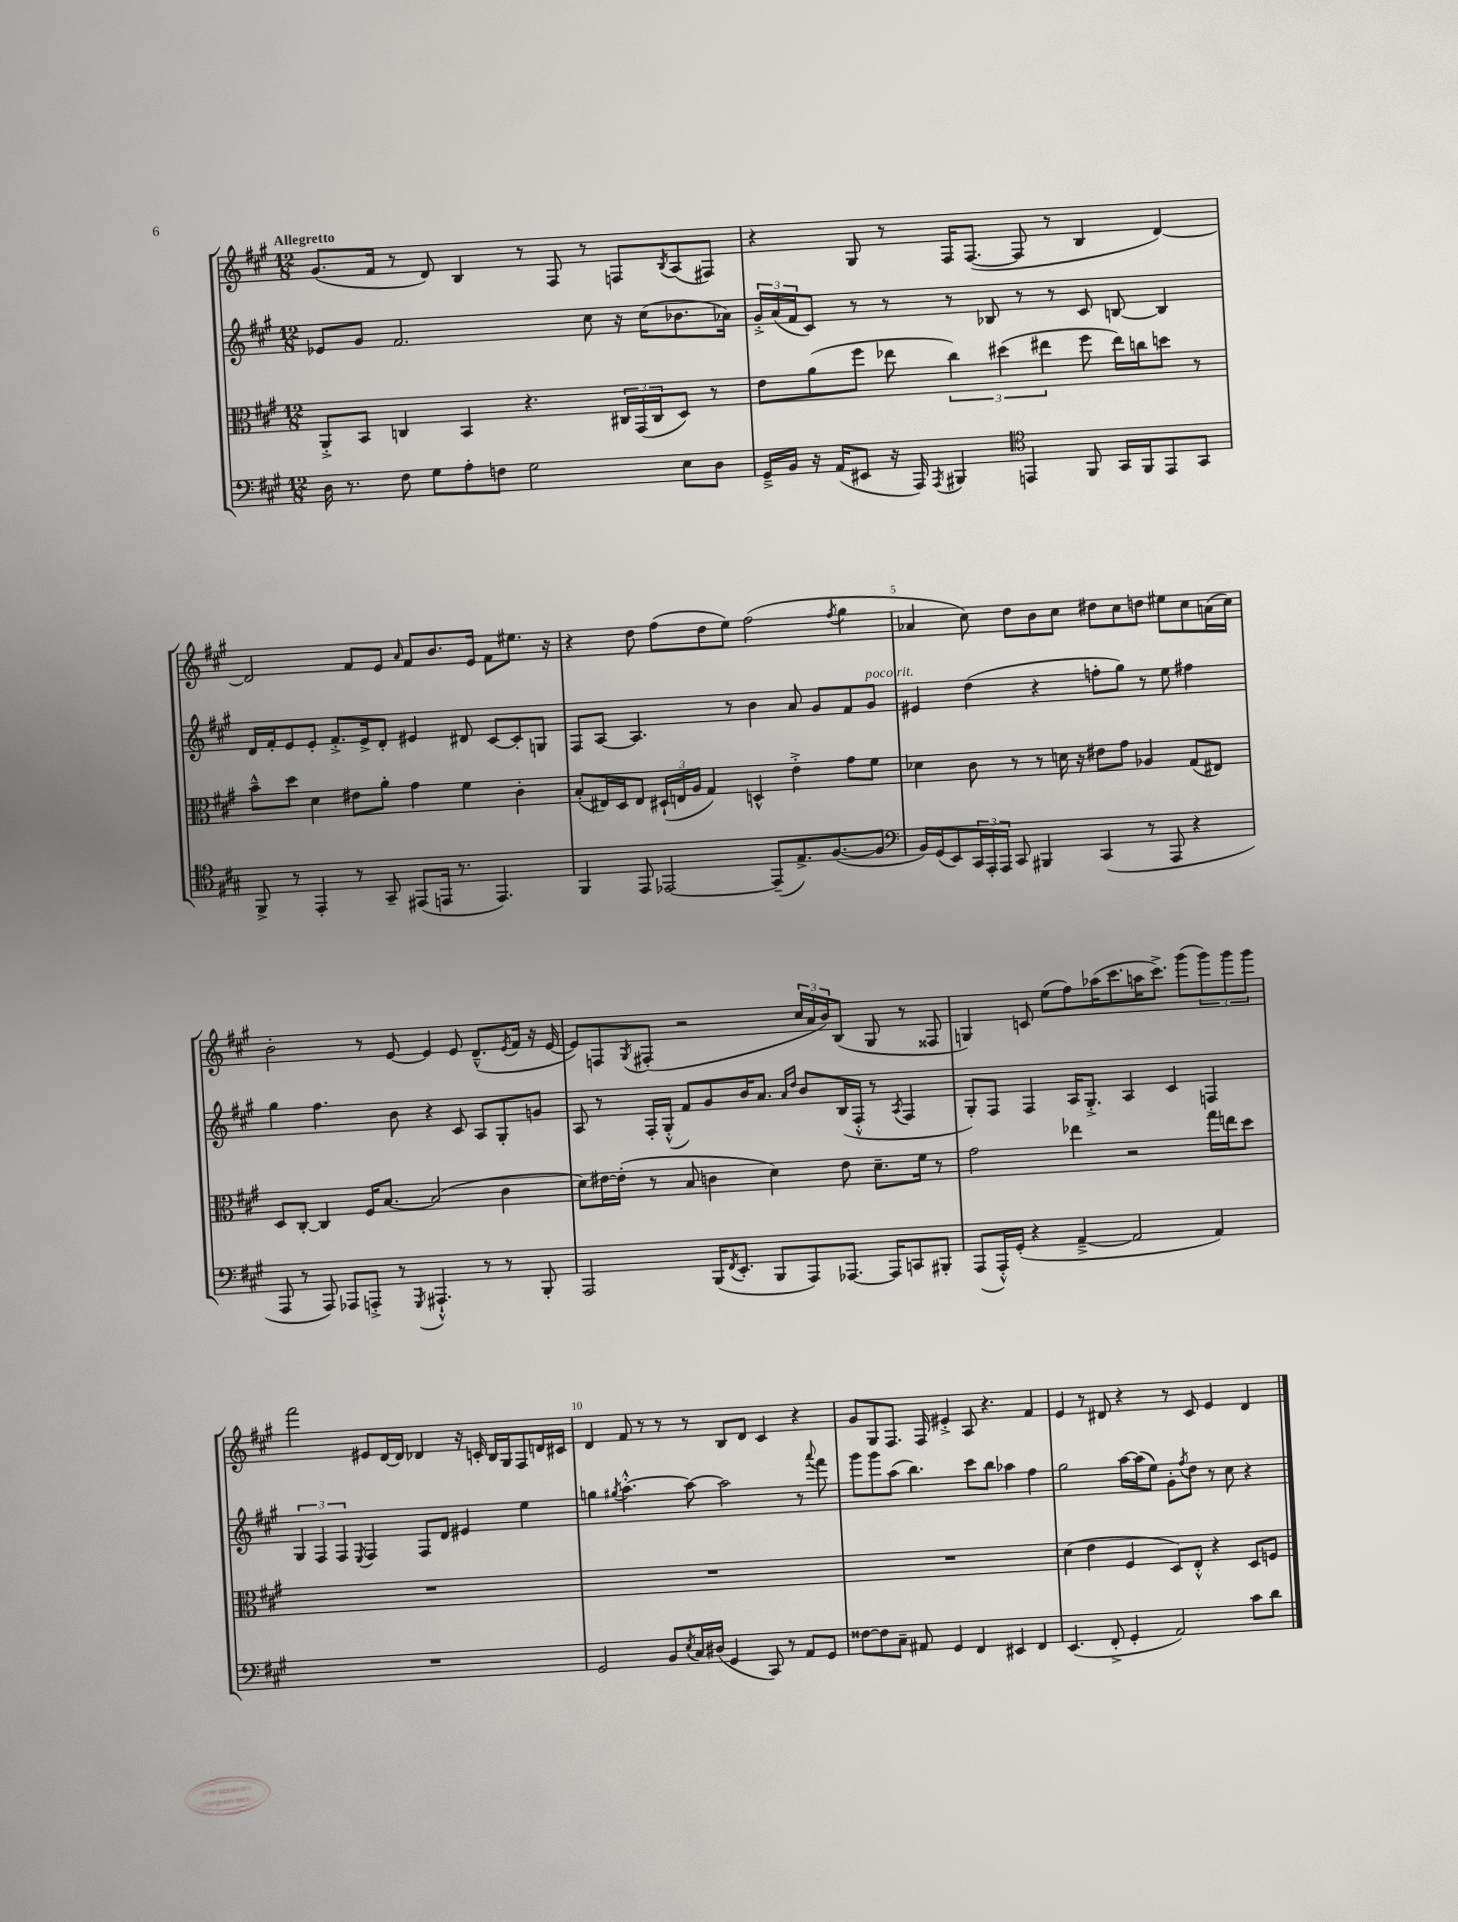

**kern	**kern	**kern	**kern
*staff4	*staff3	*staff2	*staff1
*clefF4	*clefC3	*clefG2	*clefG2
*k[f#c#g#]	*k[f#c#g#]	*k[f#c#g#]	*k[f#c#g#]
*M12/8	*M12/8	*M12/8	*M12/8
16D\	8AA'^/L	8e-/L	(8.g#/L
8.r	.	.	.
.	8BB/J	8g#/J	.
.	.	.	16f#/Jk
8F#\	4C/	2.f#/	8r
8G#\L	.	.	8d/)
8A'\	4BB/	.	4B/
8F\J	.	.	.
2G#\	4.r	.	8r
.	.	.	8F#/
.	.	8cc#\	8r
.	24C#/LL	16r	8F/L
.	(24GG#/	.	.
.	.	(16cc#\LK	.
.	24C#/J	.	.
.	.	.	8qB/
8E\L	8D/J)	8.b-\	(8A/
8D\J	8r	.	8F#/J)
.	.	16a-\Jk)	.
=	=	=	=
16GG#~^/LL	8e\L	24g#'^/LL	4r
.	.	(24a/	.
16BB/JJ	.	.	.
.	.	24f#/J	.
16r	(8a\	8c#/J)	.
(16AA/LK	.	.	.
8EE#/J	8ff#\J	8r	8G#/
16r	8ee-\	8r	8r
16AAA/)	.	.	.
8qAAA/	.	.	.
4BBB#/	6cc#\)	8r	16F#/LK
.	.	.	([8.F#/J
.	.	8B-/	.
.	(6dd#\	.	.
*clefC4	*	*	*
4EE/	.	8r	8F#/]
.	6ee#\	.	.
.	.	8r	8r
8FF#/	8ff#\	8c#/	4B/
16GG#/LL	16ee#\LL)	[8B/	.
16FF#/J	16cc\J	.	.
8EE/	8dd\J	4B/]	[4d/)
8GG#/J	8r	.	.
=	=	=	=
8FF#^/	8b~^^\L	16d/LL	2d/]
.	.	16f#'/J	.
8r	8dd\J	8e/	.
4EE'/	4d\	8e'/J	.
.	.	8.f#'^/L	.
8r	8e#\L	.	8f#/L
.	.	16e^/k	.
8GG#~/	8a'\J	8d'/J	8e/J
.	.	.	16qqa/
(8EE#/L	4g#\	4e#/	8f#/L
16EE/Jk	.	.	8.b/
8.r	.	.	.
.	4f#\	8d#/	.
.	.	.	16e/Jk
4.EE/)	.	[8c#/L	8f#\L
.	4c#'\	8c#'/]	8.ee#\J
.	.	8G/J	.
.	.	.	16r
=	=	=	=
4FF#/	(8B'/L	8F#/L	4r
.	16E#/L)	[8A/J	.
.	16D/J	.	.
8EE/	8E#/J	4.A/]	8dd\
[2EE-/	(24D#`/LL	.	(8ff#\L
.	24E/	.	.
.	24A/JJ	.	.
.	4G#/)	.	8dd\
.	.	8r	8ee\J)
.	4D^^/	4b\	(2ff#\
(8EE-~/]L	.	.	.
8.E^/)	4e'^\	8a/	.
.	.	8g#/L	.
([8.F#/	.	.	.
.	.	.	8qff#/
.	8g#\L	8f#/	4gg#\
8F#/]J	8f#\J	8g#/J	.
=	=	=	=
*clefF4	*	*	*
16BB/LL)	4d-\	4e#/	4a-/
(16GG#/J	.	.	.
8EE/)	.	.	.
24CC#/L	8c#\	(4dd\	8cc#\)
24AAA'/	.	.	.
24AAA/JJ	.	.	.
8CC#/	8r	.	8dd\L
4BBB#/	8r	4r	8b\
.	16d\	.	8cc#\J
.	16r	.	.
(4CC#/	8e#\L	8ff'\L	8dd#\L
.	8g#\J	8gg#\J)	8cc#\
8r	4A-/	8r	8dd\J
8AAA/	.	8ee\	8ee#\L
4r	(8G#/L	4ff#\	8cc#\
.	8E#/J)	.	(16a\L
.	.	.	16cc#\JJ)
=	=	=	=
8AAA/	8D/L	4gg#\	2b'\
8r	[8C#'/J	.	.
8AAA/)	4C#/]	4.ff#\	.
8AAA-/L	.	.	.
8AAA'^/J	16F#/LK	.	8r
.	[8.B/J	.	.
8r	.	8b\	[8e/
8qGGG#/	.	.	.
4.AAA#`^^/	(2B/]	4r	4e/]
.	.	8c#/	8e/
8r	.	8A/L	(8.d~^^/L
8r	4c#\	8G#'/	.
.	.	.	8qe/
.	.	.	16f#/Jk
8BBB'/	.	8g/J	16r
.	.	.	[16e/
=	=	=	=
2AAA/	8d\L)	8A/	8e/]L)
.	[16e#\L	8r	8F/
.	(16e#'\]JJ	.	.
.	.	.	8qG#/
.	8r	16F#'/LL	(8F#'/J
.	.	(16G#'^^/JJ	.
.	8B/	8f#/L)	2r
(16BBB/LK	4c\	8g#/	.
8qFF#/	.	.	.
8.EE'/J	.	.	.
.	.	16b/K	.
.	.	8.a/J	.
8BBB/L	4d\)	.	.
.	.	16qqa/LL	.
.	.	16qqdd/JJ	.
8AAA/)	.	8b/L	24cc#/LL
.	.	.	24a/
.	.	.	24b/J)
[8.AAA-/J	8e#\	(16B/L	(8B/J
.	.	16F#'^^/JJ	.
.	8.d~\L	8r	8G#/
16AAA-/]LK	.	.	.
.	.	8qA/	.
8CC/	.	4F#/	8r
.	16f#\Jk	.	.
8BBB#'/J	8r	.	8F##/
=	=	=	=
(8AAA/L	2g#\	8G#'/L)	4G/)
16AAA'^^/L)	.	8F#/J	.
(16GG#'/JJ	.	.	.
4r	.	4F#/	8c/
.	.	.	(8ee\L
[4AA~^/	4ee-\	16A/LK	8ff#\)
.	.	8.G#'^/J	.
.	.	.	(16aa-\K
.	.	.	8.ccc#\
2AA/]	2r	4A/	.
.	.	.	16aa\K
.	.	.	8.ccc#^\J)
.	.	4c#/	.
.	.	.	(8ggg#\L
4AA/)	16gg#\LL	4F/	12ggg#\)
.	16ee\J	.	.
.	.	.	12ggg#\
.	8dd\J	.	.
.	.	.	12ggg#\J
=	=	=	=
1.r	1.r	6G#/	2fff#\
.	.	6F#/	.
.	.	6F#/	.
.	.	8qE/	.
.	.	4F#/	8e#/L
.	.	.	[16d/L
.	.	.	16d/]JJ
.	.	8F#/L	4d-/
.	.	8d/J	.
.	.	4e#/	16r
.	.	.	16c'/
.	.	.	16B/LL
.	.	.	16G#/J
.	.	4ee\	8F#/
.	.	.	16d/L
.	.	.	16c#/JJ
=	=	=	=
2GG#/	1.r	4gg\	4d/
.	.	8qgg#/	.
.	.	[4.aa'^^\	8f#/
.	.	.	8r
8BB/L	.	.	8r
8qE/	.	.	.
16C#/L	.	8aa\_	8r
(16D#/JJ	.	.	.
4GG#/	.	2aa\]	8B/L
.	.	.	8d/J
8CC#/)	.	.	4c#/
8r	.	.	.
8AA/L	.	8r	4r
.	.	8qqaaa/	.
8GG#/J	.	8fff#\	.
=	=	=	=
[8F##\L	1.r	8ggg#\L	8g#/L
8F##\]	.	8ggg#\	8G#/
8C#~\J	.	(8aa\J	8.F#/J
8AA#/	.	4.bb\)	.
.	.	.	16F#/
4GG#/	.	.	4e#'^/
4FF#/	.	8ccc#\L	8A/
.	.	8bb\J	4.r
4EE#/	.	4aa-\	.
4FF#/	.	4ff#\	4f#/
=	=	=	=
(4.EE/	(4d\	2gg#\	4e/
.	4e\	.	8r
8FF#'^/	.	.	8d#/
4GG#'/	4F#/	[16aa\LL	4r
.	.	(16aa\]J	.
.	.	8ee\J)	.
2AA/)	8D/L)	8g#'\L	8r
.	.	8qff#/	.
.	8E'^^/J	8dd\J	8c#/
.	4r	8r	4e/
.	.	8cc#\	.
8c#\L	8D/L	4r	4d#/
8d\J	8F/J	.	.
==	==	==	==
*-	*-	*-	*-
